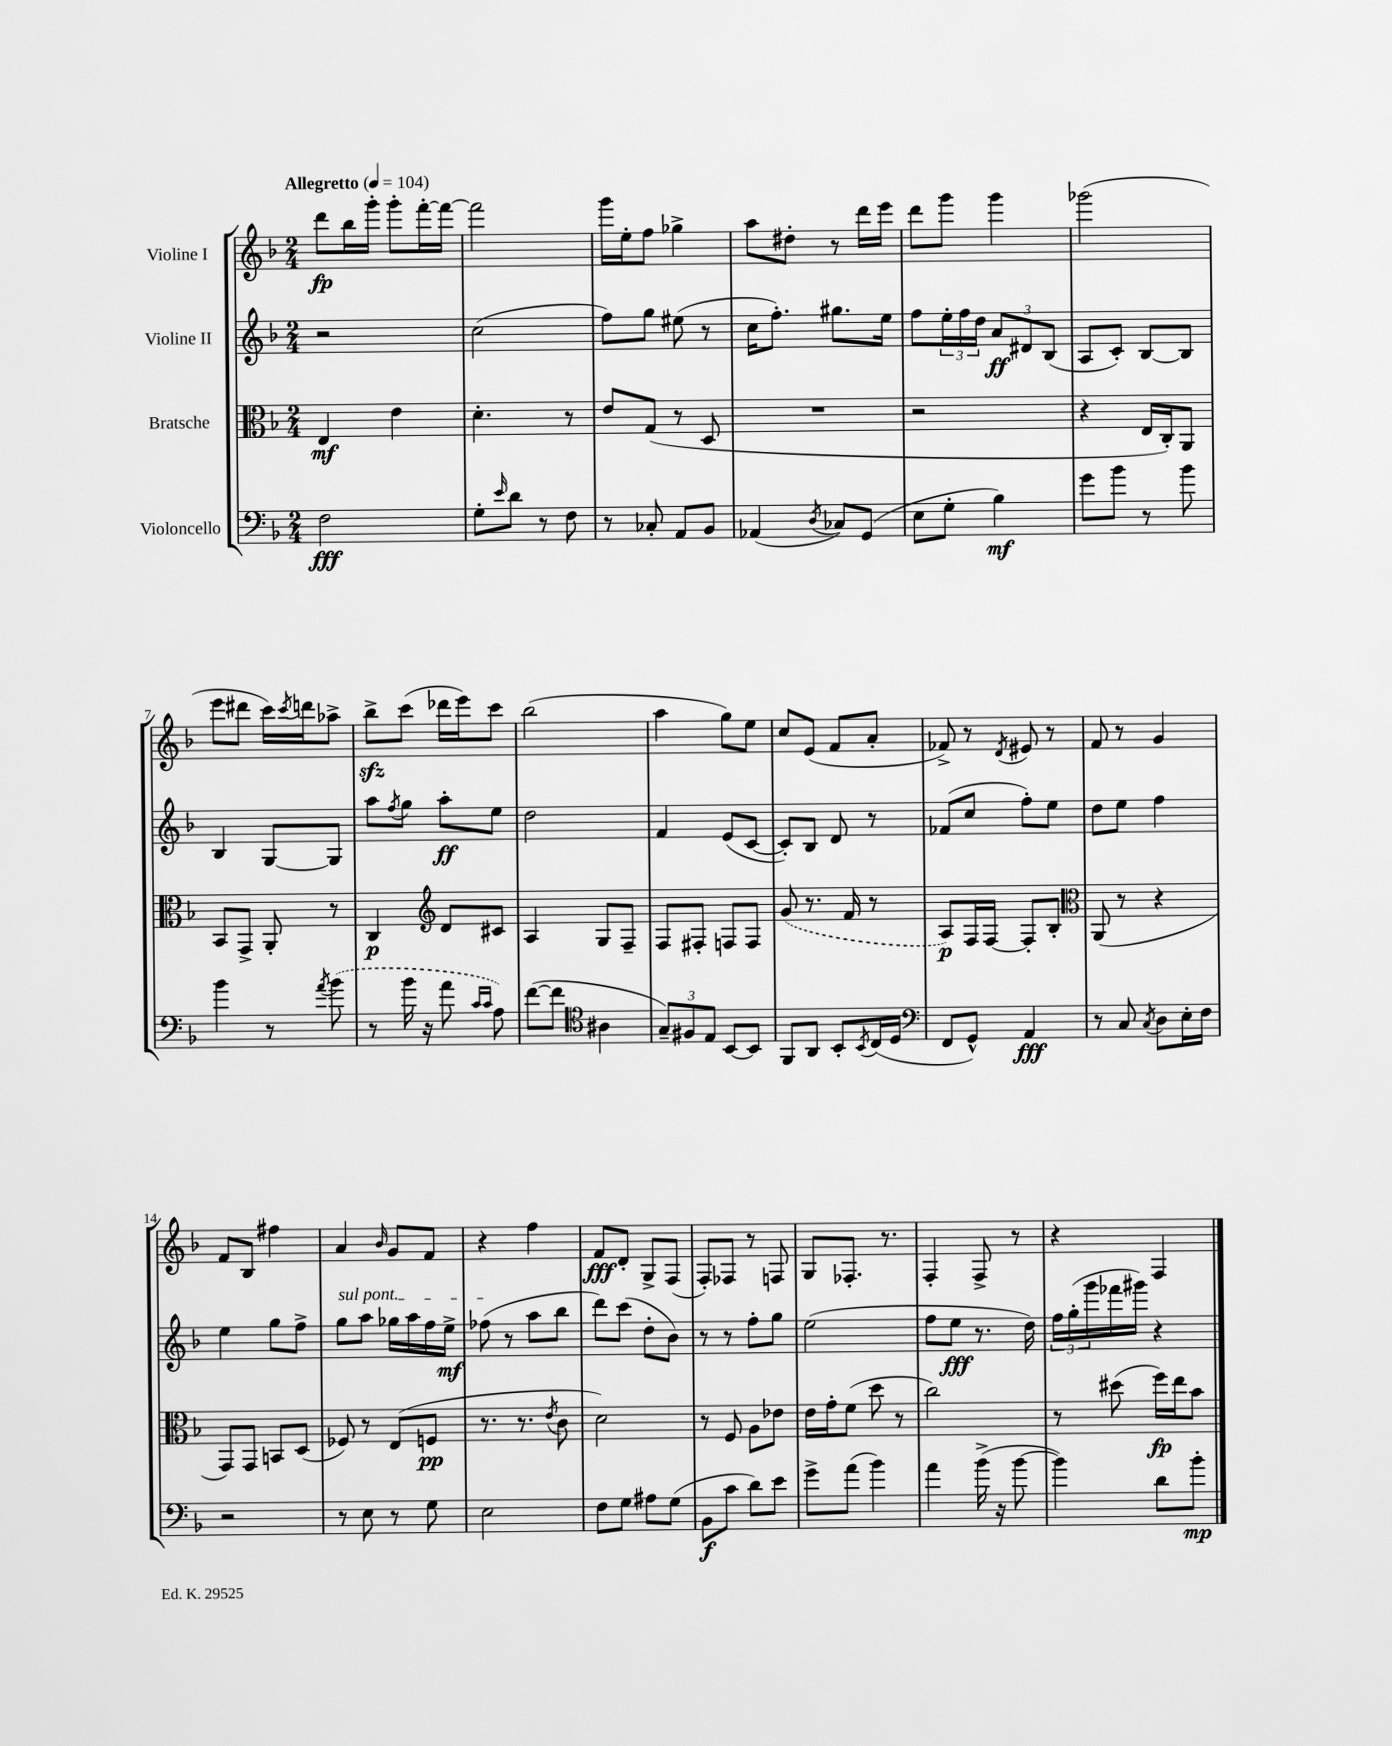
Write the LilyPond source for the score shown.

<<
\new StaffGroup <<
\new Staff = "s0" \with { instrumentName = "Violine I" } {
    \clef treble \key f \major \numericTimeSignature \time 2/4 \tempo "Allegretto" 4 = 104
    d'''8\fp bes''16 g'''16-. g'''8-. f'''16~-. f'''16~ |
    f'''2 |
    g'''16 e''16-. f''8 ges''4-> |
    a''8 dis''8-. r8 d'''16 e'''16 |
    d'''8 g'''8 g'''4 |
    ges'''2( |
    e'''8 dis'''8 c'''16) \acciaccatura { c'''8 } d'''16 aes''8-> |
    bes''8->\sfz c'''8( des'''16 e'''16) c'''8 |
    bes''2( |
    a''4 g''8) e''8 |
    c''8 e'8( f'8 a'8-. |
    fes'8->) r8 \acciaccatura { d'8 } eis'8 r8 |
    f'8 r8 g'4 |
    f'8 bes8 fis''4 |
    a'4 \grace { bes'16 } g'8 f'8 |
    r4 f''4 |
    f'8\fff d'8-. g8-> f8( |
    f8-.) fes8 r8 f8 |
    g8 fes8.-. r8. |
    f4-. f8-> r8 |
    r4 f4 \bar "|." |
}
\new Staff = "s1" \with { instrumentName = "Violine II" } {
    \clef treble \key f \major \numericTimeSignature \time 2/4
    r2 |
    c''2( |
    f''8) g''8 eis''8( r8 |
    c''16 f''8.-.) gis''8. e''16 |
    f''8 \tuplet 3/2 { e''16-. f''16 d''16 } \tuplet 3/2 { a'8\ff dis'8 bes8( } |
    a8 c'8-.) bes8~ bes8 |
    bes4 g8~ g8 |
    a''8 \acciaccatura { f''8 } g''8 a''8-.\ff e''8 |
    d''2 |
    f'4 e'8( c'8~ |
    c'8-.) bes8 d'8 r8 |
    fes'8( c''8 f''8-.) e''8 |
    d''8 e''8 f''4 |
    e''4 g''8 f''8-> |
    \once \override TextSpanner.bound-details.left.text = \markup { \italic "sul pont." } g''8\startTextSpan a''8 ges''16 a''16 f''16 e''16->\mf |
    fes''8\stopTextSpan( r8 a''8 bes''8 |
    d'''8) c'''8( d''8-. bes'8) |
    r8 r8 f''8-. g''8 |
    e''2( |
    f''8 e''8\fff r8. d''16) |
    \tuplet 3/2 { f''16 g''16-.( g'''16 } fes'''16 gis'''16) r4 \bar "|." |
}
\new Staff = "s2" \with { instrumentName = "Bratsche" } {
    \clef alto \key f \major \numericTimeSignature \time 2/4
    e4\mf e'4 |
    d'4.-. r8 |
    e'8 g8( r8 d8 |
    R2 |
    r2 |
    r4 e16 c16-.) a,8 |
    bes,8 g,8-> a,8-. r8 |
    c4\p \clef treble d'8 cis'8 |
    a4 g8 f8-- |
    f8 fis8-. f8 f8 |
    \once \slurDashed g'8( r8. f'16 r8 |
    a8\p) f16 f16~ f8-. bes8-. |
    \clef alto a,8( r8 r4 |
    g,8) g,8 b,8 d8( |
    fes8) r8 e8( f8\pp |
    r8. r8. \acciaccatura { e'8 } c'8 |
    d'2) |
    r8 f8 a8 ees'8 |
    e'16 g'16-. f'8( d''8 r8 |
    c''2) |
    r8 dis''8( f''16\fp) e''16 bes'8 \bar "|." |
}
\new Staff = "s3" \with { instrumentName = "Violoncello" } {
    \clef bass \key f \major \numericTimeSignature \time 2/4
    f2\fff |
    g8-. \grace { e'16 } d'8 r8 f8 |
    r8 ces8-. a,8 bes,8 |
    aes,4( \acciaccatura { d8 } ces8) g,8( |
    e8 g8-. bes4\mf) |
    g'8 bes'8 r8 bes'8 |
    bes'4 r8 \acciaccatura { a'8 } \once \slurDashed bes'8( |
    r8 bes'16 r16 a'8 \grace { c'16 c'16 } a8) |
    f'8~( f'8 \clef tenor ais4 |
    \tuplet 3/2 { g8--) fis8 e8 } bes,8~ bes,8 |
    f,8 a,8 bes,8-. \acciaccatura { bes,8 } c16( d16 |
    \clef bass f,8 g,8-^) a,4\fff |
    r8 c8 \acciaccatura { c8 } d8 e16-. f16 |
    r2 |
    r8 e8 r8 g8 |
    e2 |
    f8 g8 ais8 g8( |
    bes,8\f c'8 d'8) e'8 |
    g'8-> a'8( bes'4) |
    a'4 bes'16->( r16 bes'8~ |
    bes'4) d'8 bes'8-.\mp \bar "|." |
}
>>
>>
